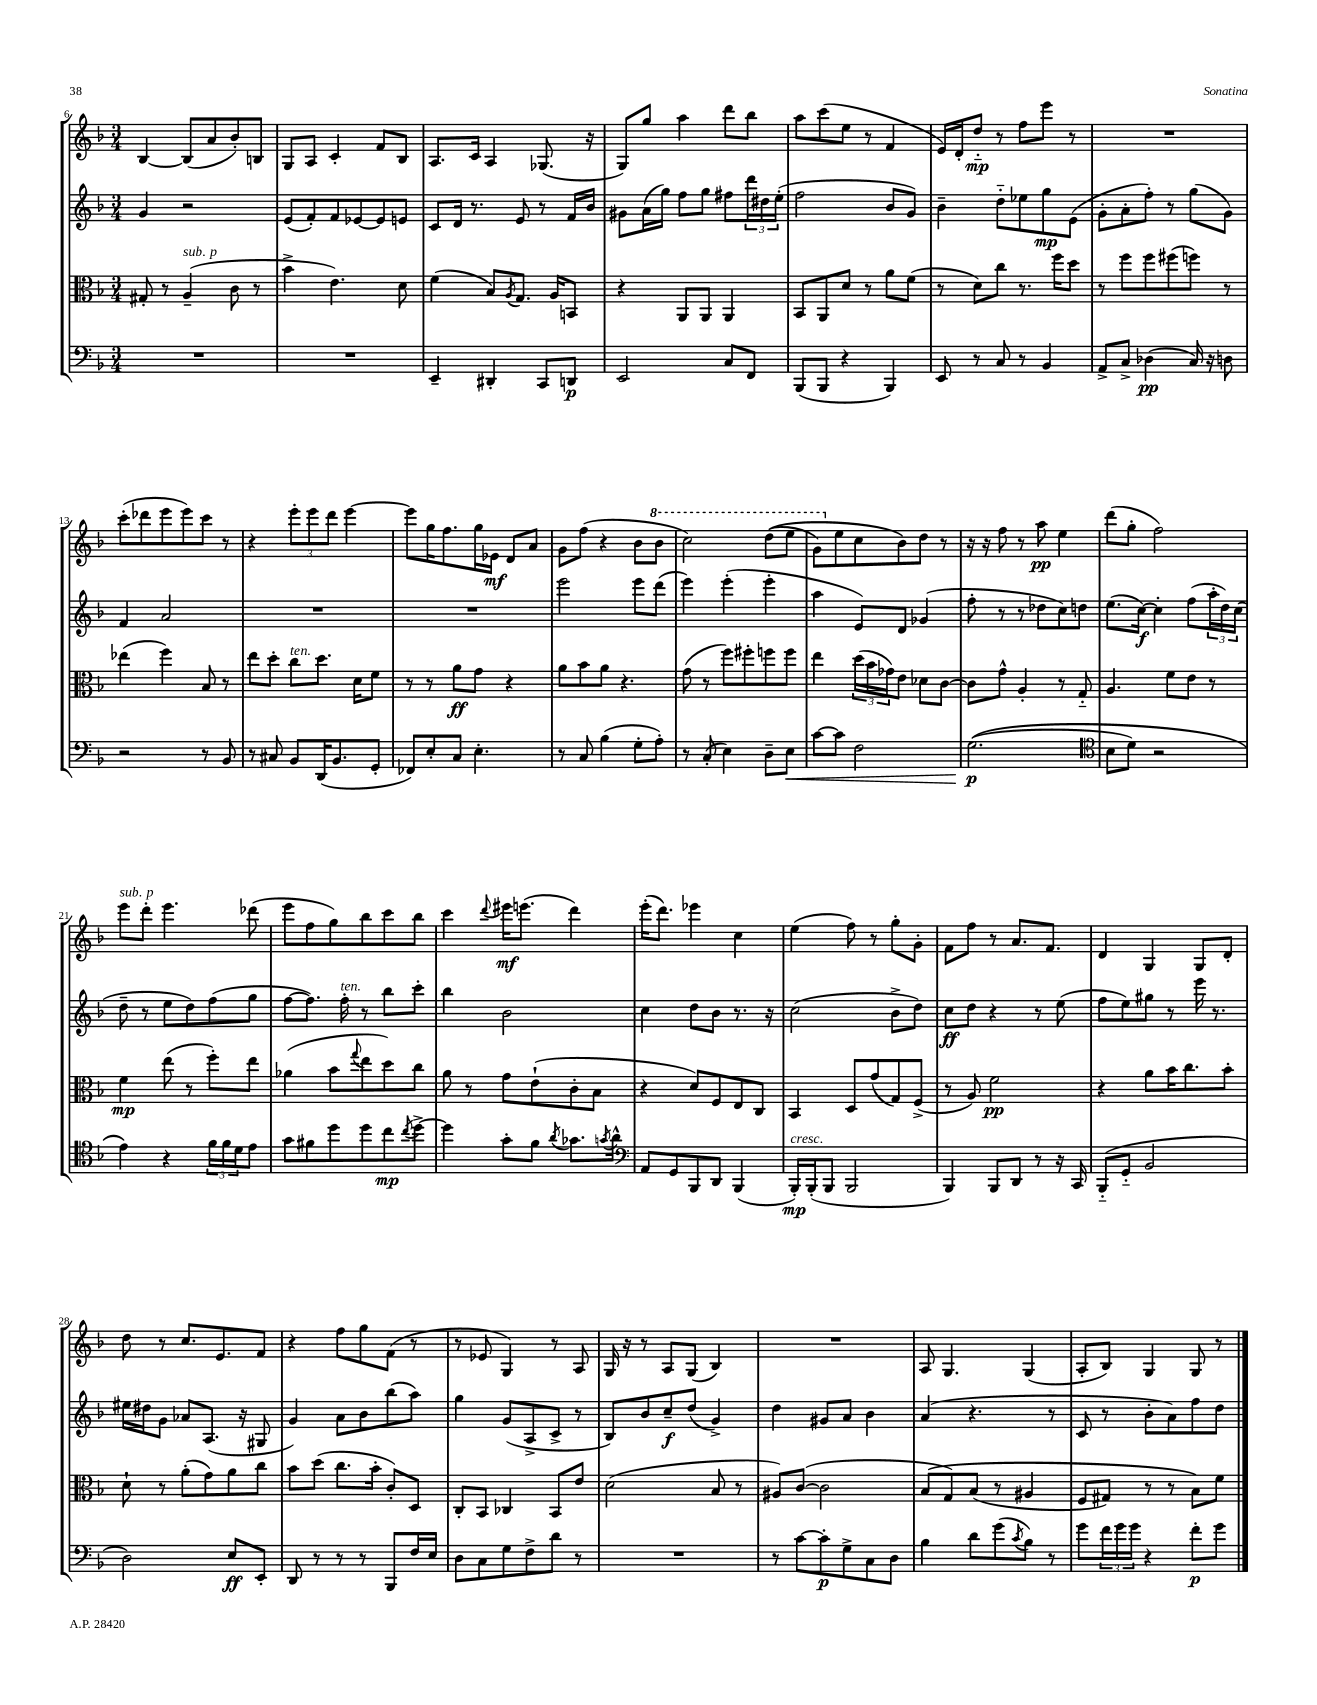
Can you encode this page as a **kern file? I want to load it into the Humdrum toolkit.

**kern	**kern	**kern	**kern
*staff4	*staff3	*staff2	*staff1
*clefF4	*clefC3	*clefG2	*clefG2
*k[b-]	*k[b-]	*k[b-]	*k[b-]
*M3/4	*M3/4	*M3/4	*M3/4
2.r	8G#'/	4g/	[4B-/
.	8r	.	.
.	(4A~/	2r	(8B-/]L
.	.	.	8a/
.	8c\	.	8b-'/)
.	8r	.	8B/J
=	=	=	=
2.r	4b-^\	(8e/L	8G/L
.	.	8f'/)	8A/J
.	4.e\)	8f/	4c'/
.	.	[8e-/	.
.	.	8e-/]	8f/L
.	8d\	8e/J	8B-/J
=	=	=	=
4EE~/	(4f\	8c/L	8.A/L
.	.	16d/Jk	.
.	.	8.r	16c/Jk
4DD#'/	8B-/L)	.	4A/
.	8qA/	.	.
.	8.G/J	8e/	.
8CC/L	.	8r	(8.G-/
.	16A/LK	.	.
8DD/J	8BB/J	16f/LL	.
.	.	16b-/JJ	16r
=	=	=	=
2EE/	4r	8g#\L	8G/L)
.	.	(16a\L	8gg/J
.	.	16gg\JJ)	.
.	8AA/L	8ff\L	4aa\
.	8AA/J	8gg\J	.
8C/L	4AA/	8ff#\L	8ddd\L
8FF/J	.	24ddd\L	8bb-\J
.	.	24dd#\	.
.	.	(24ee'\JJ	.
=	=	=	=
(8BBB-/L	8BB-/L	2ff\	8aa\L
8BBB-/J	8AA/	.	(8ccc\
4r	8d/J	.	8ee\J
.	8r	.	8r
4BBB-/)	8a\L	8b-/L	4f/
.	(8f\J	8g/J)	.
=	=	=	=
8EE/	8r	4b-~\	16e/LL)
.	.	.	16d'/J
8r	8d\L)	.	8dd'~/J
8C/	8cc\J	8dd'~\L	8r
8r	8.r	8ee-\	8ff\L
4BB-/	.	8gg\	8eee\J
.	16ff\LK	.	.
.	8dd\J	(8e\J	8r
=	=	=	=
8AA^/L	8r	8g'\L	2.r
8C^/J	8ff\L	8a'\	.
(4D-\	8ff\	8ff'\J)	.
.	(8ff#\	8r	.
16C/)	8ff\J)	(8gg\L	.
16r	.	.	.
8D\	8r	8g\J)	.
=	=	=	=
2r	(4ee-\	4f/	(8ccc'\L
.	.	.	8ddd-\
.	4ff\)	2a/	8eee\
.	.	.	8eee\)
8r	8B-/	.	8ccc\J
8BB-/	8r	.	8r
=	=	=	=
8r	8ee\L	2.r	4r
8C#/	8dd'\J	.	.
8BB-/L	8cc\L	.	12eee'\L
.	.	.	12eee\
(16DD/K	8.dd\J	.	.
.	.	.	12ddd\J
8.BB-/	.	.	.
.	.	.	[4eee\
.	16d\LK	.	.
8GG'/J	8f\J	.	.
=	=	=	=
8FF-/L)	8r	2.r	8eee\]L
8E'/	8r	.	16gg\K
.	.	.	8.ff\
8C/J	8a\L	.	.
4.E'\	8g\J	.	16gg\L
.	.	.	16e-\JJ
.	4r	.	8d/L
.	.	.	8a/J
=	=	=	=
8r	8a\L	2eee\	8g\L
8C/	8b-\	.	(8ff\J
(4B-\	8a\J	.	4r
.	4.r	.	.
8G'\L	.	8eee\L	8b-\L
8A'\J)	.	(8ddd\J	8bb-\J
=	=	=	=
8r	(8g\	4eee\)	2ccc\)
(8C'/	8r	.	.
4E\)	8ff\L)	(4eee'\	.
.	8ff#'\	.	.
8D~\L	8ff\	4eee'\	&((8ddd\L
8E\J	8ff\J	.	8eee\J
=	=	=	=
[8c\L	4ee\	4aa\	8gg\L)
8c\]J	.	.	8ee\
2F\	(24dd\LL	8e/L)	8cc\
.	24b-\	.	.
.	24g-\J)	.	.
.	8e\J	8d/J	8b-\&)
.	8d-\L	(4g-/	8dd\J
.	[8c\J	.	8r
=	=	=	=
&((2.G\	8c\]L	8ff'\	16r
.	.	.	16r
.	8g^^\J	8r	8ff\
.	4A'/	8r	8r
.	.	8dd-\L	8aa\
.	8r	8cc\)	4ee\
.	8G'~/	8dd\J	.
=	=	=	=
*clefC4	*	*	*
8B-\L	4.A/	(8.ee\L	(8ddd\L
8d\J)	.	.	8gg'\J
.	.	[16cc\Jk)	.
2r	.	4cc'\]	2ff\)
.	8f\L	.	.
.	8e\J	(8ff\L	.
.	8r	24aa'\L	.
.	.	24dd\)	.
.	.	(24cc\JJ	.
=	=	=	=
4e\&)	4f\	8dd~\	8eee\L
.	.	8r	8ddd'\J
4r	(8ee\	8ee\L	4.eee\
.	8r	8dd\)	.
24f\LL	8ff'\L)	(8ff\	.
24f\	.	.	.
24d\J	.	.	.
8e\J	8ee\J	8gg\J	(8ddd-\
=	=	=	=
8g\L	(4a-\	[8ff\L	8eee\L
8f#\	.	8.ff\]J)	8ff\
8dd\	8b-\L	.	8gg\)
.	.	16ff'\	.
.	8qqgg/	.	.
8dd\	8ee\	8r	8bb-\
8cc\	8dd\)	8bb-\L	8ccc\
8qcc/	.	.	.
[8dd^\J	8cc\J	8ccc'\J	8bb-\J
=	=	=	=
4dd\]	8a\	4bb-\	4ccc\
.	8r	.	.
.	.	.	8qqddd/
8g'\L	8g\L	2b-\	16eee#\LK
.	.	.	(8.eee\J
8f\J	(8e`\	.	.
8qa/	.	.	.
8.g-\L	8c'\	.	4ddd\)
.	8B-\J	.	.
8qg/	.	.	.
16a^^\Jk	.	.	.
=	=	=	=
*clefF4	*	*	*
8AA/L	4r	4cc\	(16eee'\LK
.	.	.	8.ddd\J)
8GG/	.	.	.
8BBB-/	8d/L)	8dd\L	4eee-\
8DD/J	8F/	8b-\J	.
(4BBB-/	8E/	8.r	4cc\
.	8C/J	.	.
.	.	16r	.
=	=	=	=
16BBB-'/LL)	4BB-/	(2cc\	(4ee\
(16BBB-'/J	.	.	.
8BBB-/J	.	.	.
2BBB-/	8D/L	.	8ff\)
.	(8g/	.	8r
.	8G/)	8b-^\L	8gg'\L
.	(8F^/J	8dd\J)	8g'\J
=	=	=	=
4BBB-/)	8r	8cc\L	8f\L
.	8A/)	8dd\J	8ff\J
8BBB-/L	2f\	4r	8r
8DD/J	.	.	8.a/L
8r	.	8r	.
.	.	.	8.f/J
16r	.	(8ee\	.
16CC/	.	.	.
=	=	=	=
(8BBB-'~/L	4r	8ff\L	4d/
8GG'~/J	.	8ee\)	.
2BB-/	8a\L	8gg#\J	4G/
.	16b-\K	8r	.
.	8.cc\	.	.
.	.	16eee\	8G/L
.	.	8.r	.
.	8b-'\J	.	8d'/J
=	=	=	=
2D\)	8d`\	16ee#\LL	8dd\
.	.	16dd#\J	.
.	8r	8g\J	8r
.	(8a'\L	8a-/L	8.cc/L
.	8g\)	(8.A/J	.
.	.	.	8.e/
8E/L	8a\	.	.
.	.	16r	.
8EE'/J	8cc\J	8G#/	8f/J
=	=	=	=
8DD/	8b-\L	4g/)	4r
8r	(8dd\J	.	.
8r	8.cc\L	8a\L	8ff\L
8r	.	8b-\	8gg\
.	16b-'\Jk	.	.
8BBB-/L	8c'/L)	(8bb-\	(8f\J
16F/L	8D/J	8aa\J)	8r
16E/JJ	.	.	.
=	=	=	=
8D\L	8C'/L	4gg\	8r
8C\	8BB-/J	.	8e-/
8G\	4C-/	(8g/L	4G/)
8F^\	.	8A^/	.
8d\J	8BB-/L	8c^/J	8r
8r	8e/J	8r	8A/
=	=	=	=
2.r	(2d\	8B-/L)	16G/
.	.	.	16r
.	.	8b-/	8r
.	.	8cc~/	8A/L
.	.	(8dd/J	(8G/J
.	8B-/	4g^/)	4B-/)
.	8r	.	.
=	=	=	=
8r	8A#/L)	4dd\	2.r
[8c\L	([8c/J	.	.
8c'\]	2c\]	8g#/L	.
8G^\	.	8a/J	.
8C\	.	4b-\	.
8D\J	.	.	.
=	=	=	=
4B-\	&(8B-/L	(4a/	8A/
.	8G/)	.	4.G/
8d\L	(8B-/J	4.r	.
(8g\	8r	.	.
8qc/	.	.	.
8B-\J)	4A#/	.	(4G/
8r	.	8r	.
=	=	=	=
8g\L	8F/L	8c/	8A'/L
24f\L	8G#/J)	8r	8B-/J)
24g\	.	.	.
24g\JJ	.	.	.
4r	8r	8b-'\L	4G/
.	8r	8a\)	.
8f'\L	8B-\L&)	8ff\	8G/
8g\J	8f\J	8dd\J	8r
==	==	==	==
*-	*-	*-	*-
